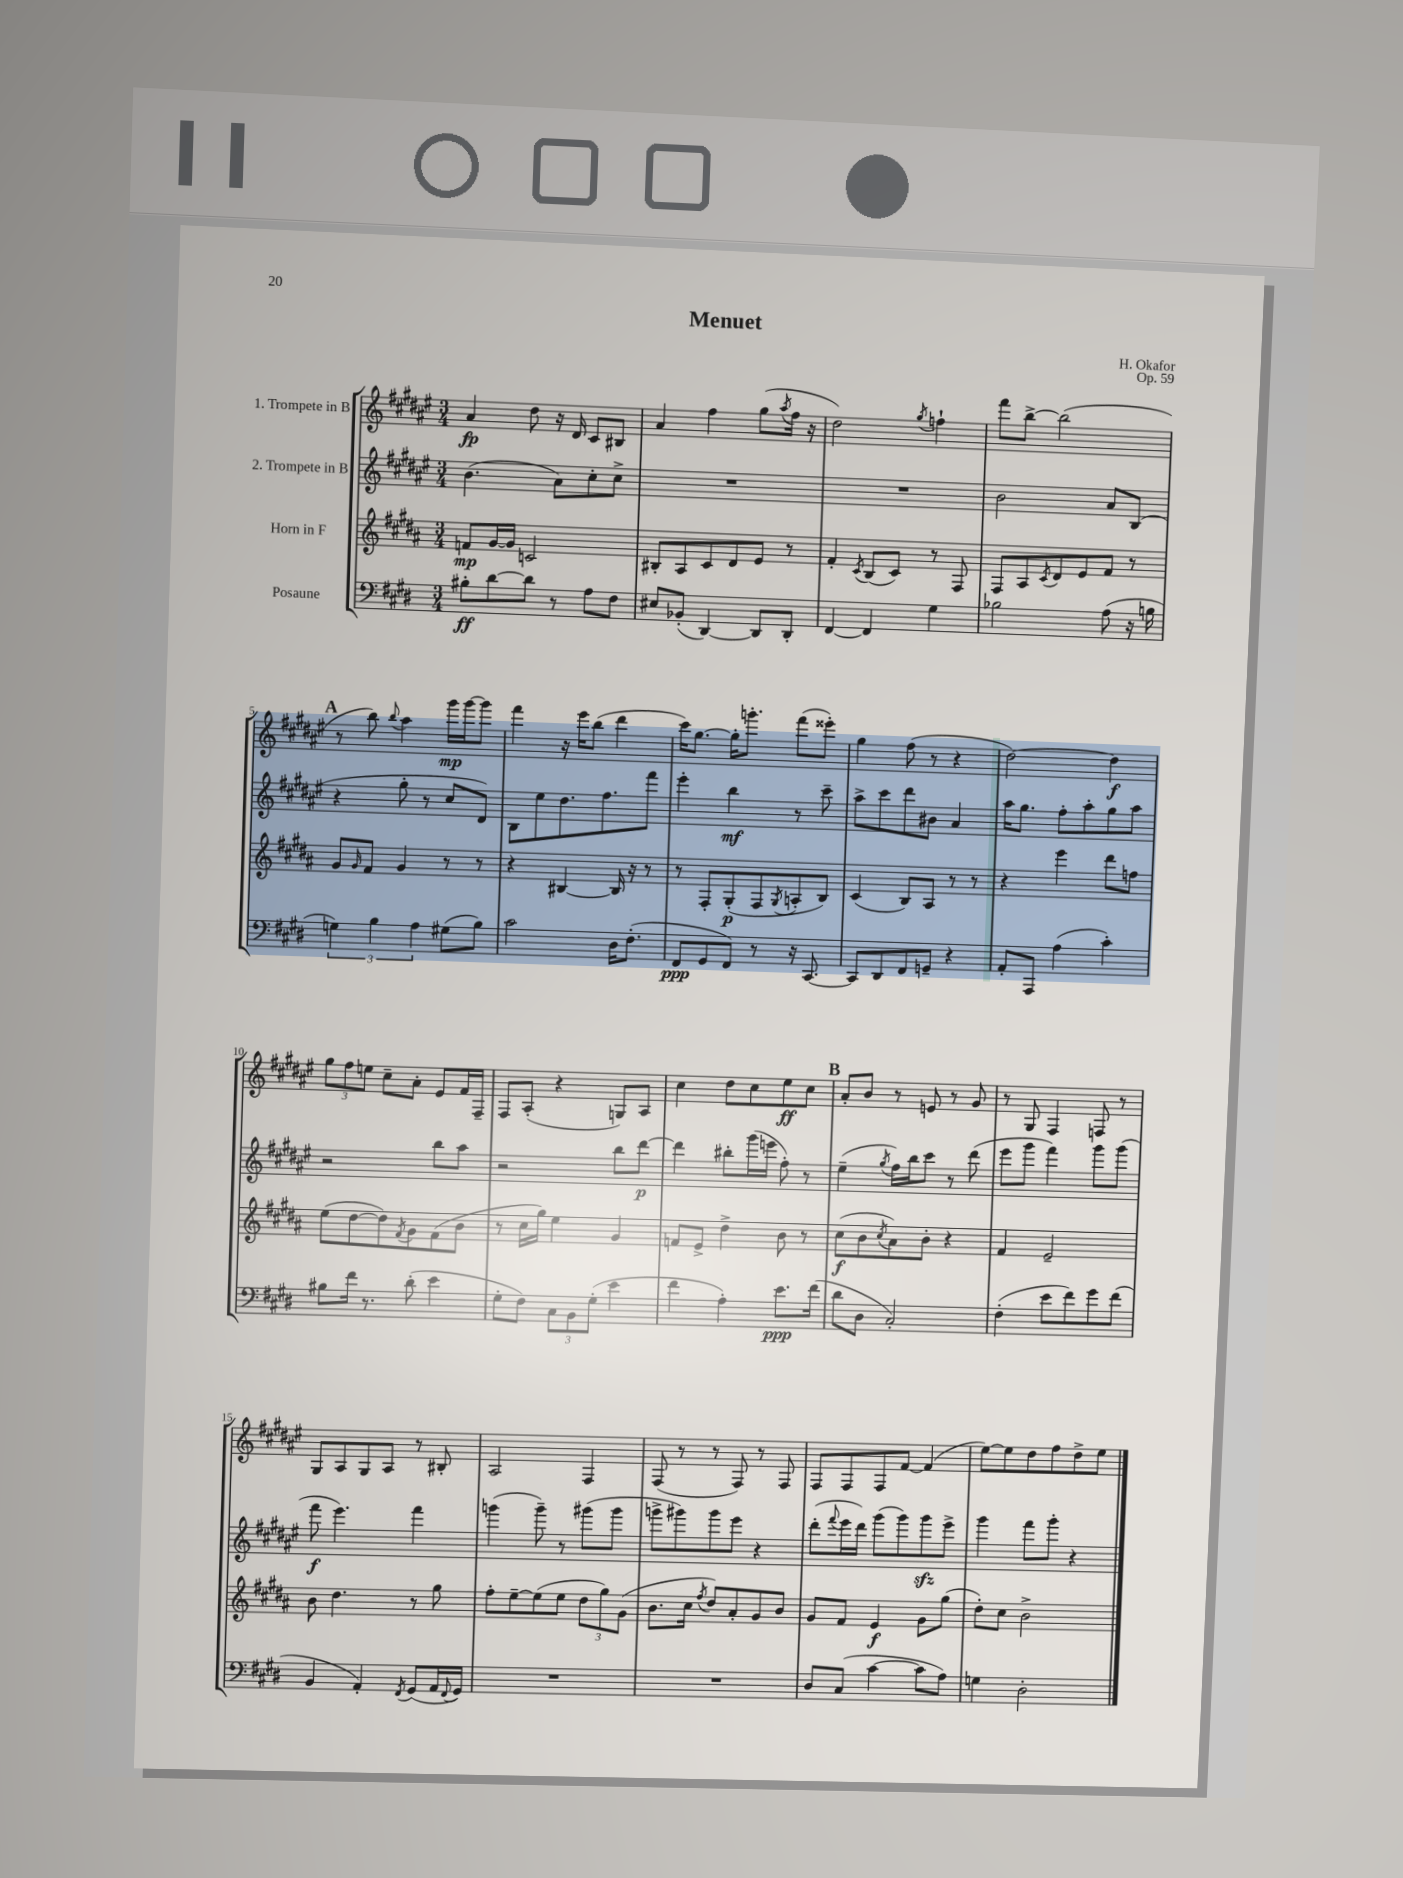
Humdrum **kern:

**kern	**dynam	**kern	**dynam	**kern	**dynam	**kern	**dynam
*part4	*part4	*part3	*part3	*part2	*part2	*part1	*part1
*staff4	*staff4	*staff3	*staff3	*staff2	*staff2	*staff1	*staff1
*I"Posaune	*	*I"Horn in F	*	*I"2. Trompete in B	*	*I"1. Trompete in B	*
*clefF4	*	*clefG2	*	*clefG2	*	*clefG2	*
*k[f#c#g#d#]	*	*k[f#c#g#d#a#]	*	*k[f#c#g#d#a#e#]	*	*k[f#c#g#d#a#e#]	*
*M3/4	*	*M3/4	*	*M3/4	*	*M3/4	*
=1	=1	=1	=1	=1	=1	=1	=1
8B#X'\L	ff	8fn/L	mp	(4.b\	.	4a#/	fp
[8d#\	.	[16g#/L	.	.	.	.	.
.	.	16g#/JJ]	.	.	.	.	.
8d#\J]	.	2cn/	.	.	.	8dd#\	.
8r	.	.	.	8a#\L)	.	16r	.
.	.	.	.	.	.	16d#/	.
8A\L	.	.	.	8cc#'\	.	8c#/L	.
8F#\J	.	.	.	8cc#^\J	.	8B#X/J	.
=2	=2	=2	=2	=2	=2	=2	=2
8E#X/L	.	8B#X'/L	.	2.r	.	4a#/	.
(8BB-X'/J	.	8A#/	.	.	.	.	.
[4DD#/)	.	8c#/	.	.	.	4ff#\	.
.	.	8d#/	.	.	.	.	.
8DD#/L]	.	8e/J	.	.	.	(8gg#\L	.
.	.	.	.	.	.	8qaa#/	.
8DD#'/J	.	8r	.	.	.	16ff#\Jk	.
.	.	.	.	.	.	16r	.
=3	=3	=3	=3	=3	=3	=3	=3
[4FF#/	.	4f#'/	.	2.r	.	2dd#\)	.
.	.	8qc#/	.	.	.	.	.
4FF#/]	.	(8B/L	.	.	.	.	.
.	.	8c#/J)	.	.	.	.	.
.	.	.	.	.	.	8qgg#/	.
4G#\	.	8r	.	.	.	4ffn`\	.
.	.	8F#/	.	.	.	.	.
=4	=4	=4	=4	=4	=4	=4	=4
2B-X\	.	8F#/L	.	2b\	.	8fff#\L	.
.	.	8A#/	.	.	.	[8bb^\J	.
.	.	8qc#/	.	.	.	.	.
.	.	8d#/	.	.	.	(2bb\]	.
.	.	8e/	.	.	.	.	.
(8A\	.	8f#/J	.	8a#/L	.	.	.
16r	.	8r	.	(8B/J	.	.	.
16Bn\	.	.	.	.	.	.	.
!!LO:LB:g=z
!!LO:REH:place=s1:t=A
=5	=5	=5	=5	=5	=5	=5	=5
6Gn\)	.	8g#/L	.	4r	.	8r	.
.	.	16qqg#/	.	.	.	.	.
.	.	8f#/J	.	.	.	8bb\)	.
6B\	.	.	.	.	.	.	.
.	.	.	.	.	.	8qqbb/	.
.	.	4g#/	.	8gg#'\	.	4aa#\	.
6A\	.	.	.	.	.	.	.
.	.	.	.	8r	.	.	.
(8G#X\L	.	8r	.	8cc#/L	.	16ggg#\LL	mp
.	.	.	.	.	.	[16ggg#\J	.
8B\J)	.	8r	.	8d#/J)	.	8ggg#\J]	.
=6	=6	=6	=6	=6	=6	=6	=6
2c#\	.	4r	.	8B\L	.	4fff#\	.
.	.	.	.	8ee#\	.	.	.
.	.	[4B#X/	.	8.dd#\	.	16r	.
.	.	.	.	.	.	16eee#\KL	.
.	.	.	.	.	.	(8bb\J	.
.	.	.	.	8.ff#\	.	.	.
16D#\KL	.	16B#/]	.	.	.	4ddd#\	.
(8.F#'\J	.	16r	.	.	.	.	.
.	.	8r	.	8fff#\J	.	.	.
=7	=7	=7	=7	=7	=7	=7	=7
8FF#/L	ppp	8r	.	4eee#'\	.	16ccc#\KL)	.
.	.	.	.	.	.	[8.gg#\J	.
8GG#/	.	8F#'/L	.	.	.	.	.
8FF#/J)	.	(8G#'/	p	4bb\	mf	16gg#'\KL]	.
.	.	.	.	.	.	8.gggn'\J	.
8r	.	8F#/	.	.	.	.	.
.	.	8qG#/	.	.	.	.	.
16r	.	8An'/	.	8r	.	(8fff#\L	.
[8.CC#/	.	.	.	.	.	.	.
.	.	8B/J)	.	8ccc#~\	.	8eee##X'\J)	.
=8	=8	=8	=8	=8	=8	=8	=8
8CC#/L]	.	(4c#/	.	8aa#^\L	.	4gg#\	.
8DD#/	.	.	.	8ccc#\	.	.	.
8FF#/	.	8B/L)	.	8ddd#\	.	(8ff#\	.
8GGn~/J	.	8A#/J	.	8b#X\J	.	8r	.
4r	.	8r	.	4a#/	.	4r	.
.	.	8r	.	.	.	.	.
=9	=9	=9	=9	=9	=9	=9	=9
8AA'/L	.	4r	.	16aa#\KL	.	[2dd#\)	.
.	.	.	.	8.gg#\J	.	.	.
8AAA/J	.	.	.	.	.	.	.
(4A\	.	4eee\	.	8ff#'\L	.	.	.
.	.	.	.	8aa#'\	.	.	.
4c#'\)	.	8ddd#\L	.	8gg#\	.	4dd#\]	f
.	.	8ffn\J	.	8aa#\J	.	.	.
!!LO:LB:g=z
=10	=10	=10	=10	=10	=10	=10	=10
8B#X\L	.	(8ee\L	.	2r	.	12gg#\L	.
.	.	.	.	.	.	12ff#\	.
16f#\Jk	.	[8dd#\	.	.	.	.	.
.	.	.	.	.	.	12een\J	.
8.r	.	.	.	.	.	.	.
.	.	8dd#\])	.	.	.	8cc#~\L	.
.	.	8qf#/	.	.	.	.	.
(8d#'\	.	8g#\	.	.	.	8a#'\J	.
4e\	.	(8f#\	.	8bb\L	.	8e#/L	.
.	.	8b\J	.	8aa#\J	.	16f#/L	.
.	.	.	.	.	.	16F#~/JJ	.
=11	=11	=11	=11	=11	=11	=11	=11
8G#'\L	.	8r	.	2r	.	8F#/L	.
8F#\J)	.	16cc#\LL	.	.	.	(8A#'/J	.
.	.	16gg#\JJ)	.	.	.	.	.
12C#\L	.	4ee\	.	.	.	4r	.
12BB\	.	.	.	.	.	.	.
(12G#'\J	.	.	.	.	.	.	.
4e\	.	4g#/	.	8bb\L	.	8Gn/L)	.
.	.	.	.	[8ddd#\J	p	8A#/J	.
=12	=12	=12	=12	=12	=12	=12	=12
4f#\	.	8fn/L	.	4ddd#\]	.	4cc#\	.
.	.	8e^/J	.	.	.	.	.
4A'\)	.	4dd#^\	.	8bb#X'\L	.	8dd#\L	.
.	.	.	.	(16ggg#\L	.	8cc#\	.
.	.	.	.	16eeen\JJ	.	.	.
8.e\L	ppp	8b\	.	8ff#'\)	.	8ee#\	ff
.	.	8r	.	8r	.	8cc#\J	.
(16f#\Jk	.	.	.	.	.	.	.
!!LO:REH:place=s1:t=B
=13	=13	=13	=13	=13	=13	=13	=13
8d#\L	.	(8cc#\L	f	(4ee#~\	.	8a#'/L	.
8D#\J	.	8b\	.	.	.	8b/J	.
.	.	8qcc#/	.	8qgg#/	.	.	.
2C#'/)	.	8a#\)	.	16ff#\LL)	.	8r	.
.	.	.	.	16bb\J	.	.	.
.	.	8b'\J	.	8ccc#\J	.	8en/	.
.	.	4r	.	8r	.	8r	.
.	.	.	.	(8ddd#\	.	8g#/	.
=14	=14	=14	=14	=14	=14	=14	=14
(4F#'\	.	4f#/	.	8eee#\L	.	8r	.
.	.	.	.	8ggg#\J	.	8G#/	.
8e\L	.	2e~/	.	4fff#\)	.	4F#/	.
8f#\)	.	.	.	.	.	.	.
8g#\	.	.	.	8ggg#\L	.	8Fn/	.
(8f#\J	.	.	.	(8ggg#\J	.	8r	.
!!LO:LB:g=z
=15	=15	=15	=15	=15	=15	=15	=15
4BB/	.	8b\	.	8fff#\	f	8G#/L	.
.	.	4.dd#\	.	4.eee#\)	.	8A#/	.
4AA'/)	.	.	.	.	.	8G#/	.
.	.	.	.	.	.	8A#/J	.
8qFF#/	.	.	.	.	.	.	.
(8GG#/L	.	8r	.	4fff#\	.	8r	.
16AA/L	.	8gg#\	.	.	.	8B#X'/	.
8qqFF#/	.	.	.	.	.	.	.
16GG#/JJ)	.	.	.	.	.	.	.
=16	=16	=16	=16	=16	=16	=16	=16
2.r	.	8ff#'\L	.	(4gggn\	.	2A#/	.
.	.	[8ee~\	.	.	.	.	.
.	.	(8ee\]	.	8ggg~\)	.	.	.
.	.	8ee\J	.	8r	.	.	.
.	.	12dd#\L	.	(8ggg#X\L	.	4F#/	.
.	.	12gg#\)	.	.	.	.	.
.	.	.	.	8ggg#\J	.	.	.
.	.	(12g#\J	.	.	.	.	.
=17	=17	=17	=17	=17	=17	=17	=17
2.r	.	8.b\L	.	8gggn^\L	.	(8F#/	.
.	.	.	.	8ggg#X\)	.	8r	.
.	.	16cc#\Jk	.	.	.	.	.
.	.	8qff#/	.	.	.	.	.
.	.	8dd#/L)	.	8ggg#\	.	8r	.
.	.	8a#'/	.	8eee#\J	.	8F#/)	.
.	.	8g#/	.	4r	.	8r	.
.	.	8b/J	.	.	.	8F#/	.
=18	=18	=18	=18	=18	=18	=18	=18
8D#/L	.	8g#/L	.	(8ddd#'\L	.	8F#/L	.
.	.	.	.	8qqfff#/	.	.	.
(8C#/J	.	8f#/J	.	16eee#\L	.	8F#/	.
.	.	.	.	16ddd#\JJ)	.	.	.
[4c#\	.	4e/	f	(8ggg#\L	.	8F#/	.
.	.	.	.	8ggg#\)	.	[8f#/J	.
8c#\L]	.	8g#\L	.	8ggg#zz\	.	(4f#/]	.
8A\J)	.	(8gg#\J	.	8eee#^\J	.	.	.
=19	=19	=19	=19	=19	=19	=19	=19
4Gn\	.	8dd#'\L)	.	4ggg#\	.	[8ee#\L)	.
.	.	8cc#\J	.	.	.	8ee#\]	.
2D#'\	.	2b^\	.	8fff#\L	.	8dd#\	.
.	.	.	.	8ggg#'\J	.	8ff#\	.
.	.	.	.	4r	.	8dd#^\	.
.	.	.	.	.	.	8ee#\J	.
==	==	==	==	==	==	==	==
*-	*-	*-	*-	*-	*-	*-	*-
